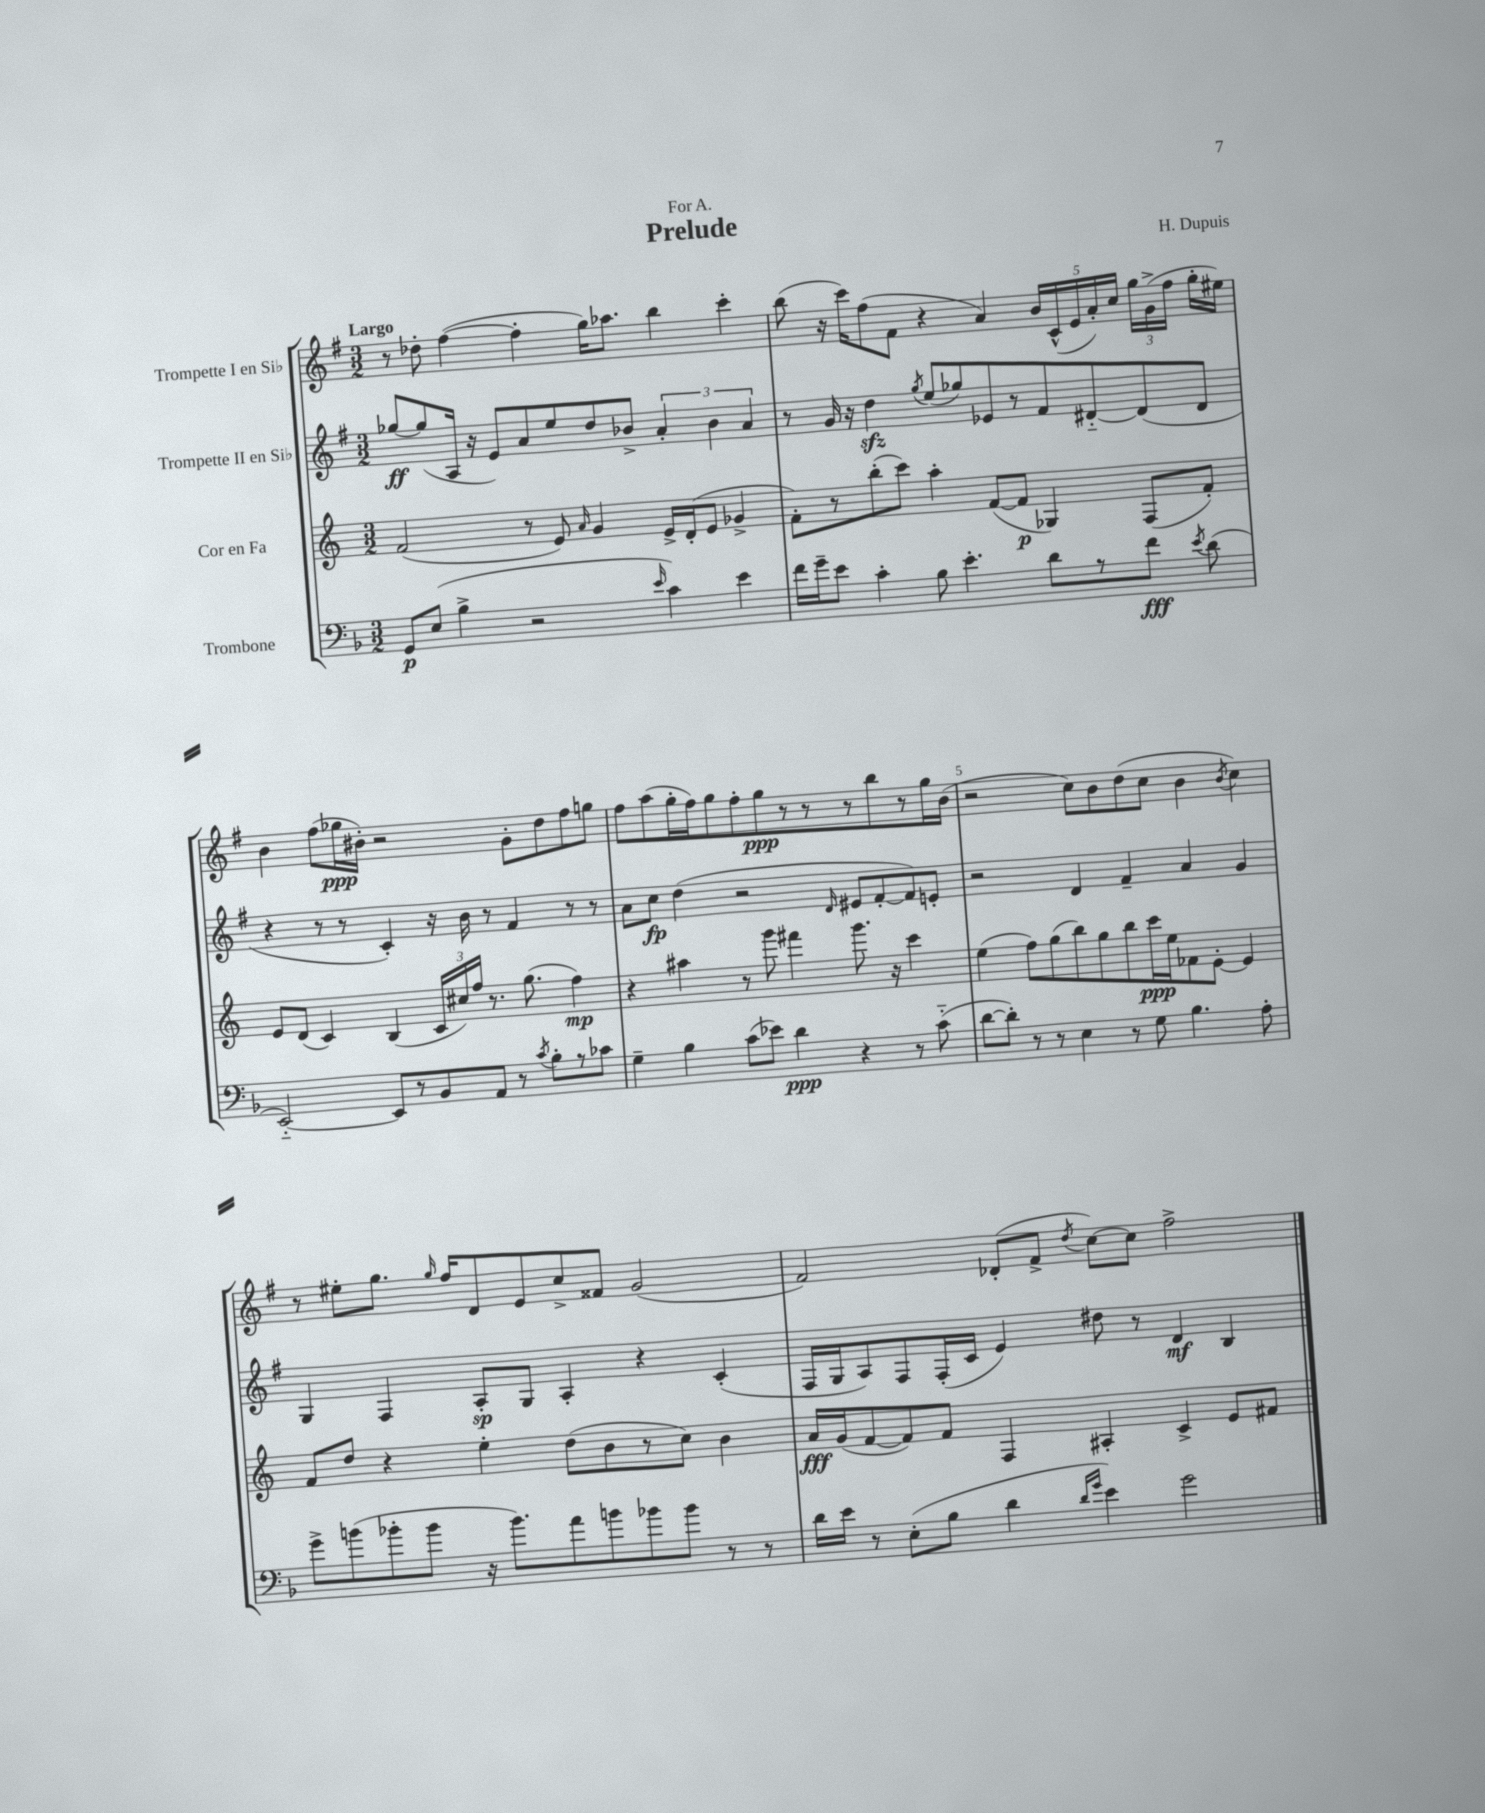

**kern	**kern	**kern	**kern
*staff4	*staff3	*staff2	*staff1
*clefF4	*clefG2	*clefG2	*clefG2
*k[b-]	*k[]	*k[f#]	*k[f#]
*M3/2	*M3/2	*M3/2	*M3/2
8GG/L	(2f/	[8gg-/L	8r
(8E/J	.	(8gg-/]	8dd-'\
4B-^\	.	16A/Jk	([4ff#\
.	.	16r	.
.	.	8e/L)	.
2r	8r	8a/	4ff#'\]
.	8e/)	8ee/	.
.	16qqa/	.	.
.	4g/	8dd/	16gg\LK)
.	.	.	8.aa-\J
.	.	8b-^/J	.
16qqe/	.	.	.
4c\)	16e^/LL	6a'/	4bb\
.	(16d'/J	.	.
.	8e/J	.	.
.	.	6b-\	.
4e\	4g-^/	.	4ccc'\
.	.	6a/	.
=	=	=	=
16f\LL	8f'\L)	8r	(8bb\
16g~\J	.	.	.
8e\J	8r	16g/	16r
.	.	16r	16ccc\LK)
4c'\	(8bb'\	4dd\	(8ff#\
.	8ccc\J)	.	8f#\J
.	.	8qgg/	.
8B-\	4aa'\	(8ee/L	4r
4.e'\	.	8gg-/)	.
.	([8f/L	8e-/	4a/)
.	8f/]J	8r	.
8d\L	4G-/)	8f#/	20b/LL
.	.	.	(20c^^/
.	.	.	20e/
8r	.	[8d#'~/	.
.	.	.	20a'/)
.	.	.	20cc/JJ
8f\J	(8F/L	(8d#/]	24gg\LL
.	.	.	(24g^\
.	.	.	24ff#\JJ
8qe/	.	.	.
(8d\	8f'/J)	8d#/J	16gg'\LL
.	.	.	16ee#\JJ)
=	=	=	=
[2EE'~/)	8e/L	4r	4b\
.	(8d/J	.	.
.	4c/)	8r	(8ff#\L
.	.	8r	16gg-\L
.	.	.	16b#'\JJ)
8EE/]L	(4B/	4c'/)	2r
8r	.	.	.
8BB-/	24c/LL	16r	.
.	24cc#/)	.	.
.	.	16b\	.
.	24ff/JJ	.	.
8AA/J	8.r	8r	.
8r	.	4f#/	8g'\L
.	(8.gg\	.	.
8qc/	.	.	.
8B-'\L	.	.	8dd\
8r	4ff\)	8r	8ff#\
8c-\J	.	8r	8gg\J
=	=	=	=
4G~\	4r	8a\L	8ff#\L
.	.	8cc\J	(8aa\
4B-\	4aa#\	(4dd\	16gg'\L
.	.	.	16ff#\J)
.	.	.	8gg\
(8c\L	8r	2r	8ff#'\
8e-\J)	8ggg\	.	8gg\
4d\	4fff#\	.	8r
.	.	.	8r
.	.	16qqd/	.
4r	8.ggg\	8e#/L	8r
.	.	[8f#'/	8bb\
.	16r	.	.
8r	4ccc\	8f#/])	8r
(8c'~\	.	8e'/J	16gg\L
.	.	.	(16b\JJ
=	=	=	=
[8d\L	(4ee\	2r	2r
8d'\]J)	.	.	.
8r	8ff\L)	.	.
8r	(8gg\	.	.
4E\	8bb\)	4d/	8cc\L)
.	8gg\	.	8b\
8r	8bb\	4f#~/	(8dd\
8G\	16ccc\L	.	8cc\J
.	16ee\J	.	.
4.B-\	8f-\	4a/	4b\
.	[8e'\J	.	.
.	.	.	8qb/
.	4e/]	4g/	4cc\)
8A'\	.	.	.
=	=	=	=
8g^\L	8f/L	4G/	8r
(8b\	8dd/J	.	8ee#'\L
8b-'\	4r	4F#/	8.gg\J
8b-\J	.	.	.
.	.	.	16qqgg/
.	.	.	16ff#/LK
16r	4ee'\	8A'/L	8d/
8.b-\L)	.	.	.
.	.	8G/J	8e/
8a\	(8dd\L	4A'/	8cc^/
8b\	8b\	.	8f##/J
8b-\	8r	4r	(2g/
8b-\J	8cc\J)	.	.
8r	4b\	(4c'/	.
8r	.	.	.
=	=	=	=
16d\LL	16a/LL	16F#/LL	2f#/)
16e\JJ	(16g/J	16G/J	.
8r	[8f/	8A/)	.
(8E'\L	8f/])	8F#/	.
8B-\J	8f/J	(16F#'/L	.
.	.	16c/JJ	.
4d\	4F/	4e/)	(8d-'/L
.	.	.	8f#^/J
16qqd/LL	.	.	.
16qqg/JJ	.	.	8qdd/
4e\)	4A#'/	8dd#\	[8cc\L)
.	.	8r	8cc\]J
2g\	4c^/	4d/	2ff#^\
.	8e/L	4B/	.
.	8f#/J	.	.
==	==	==	==
*-	*-	*-	*-
